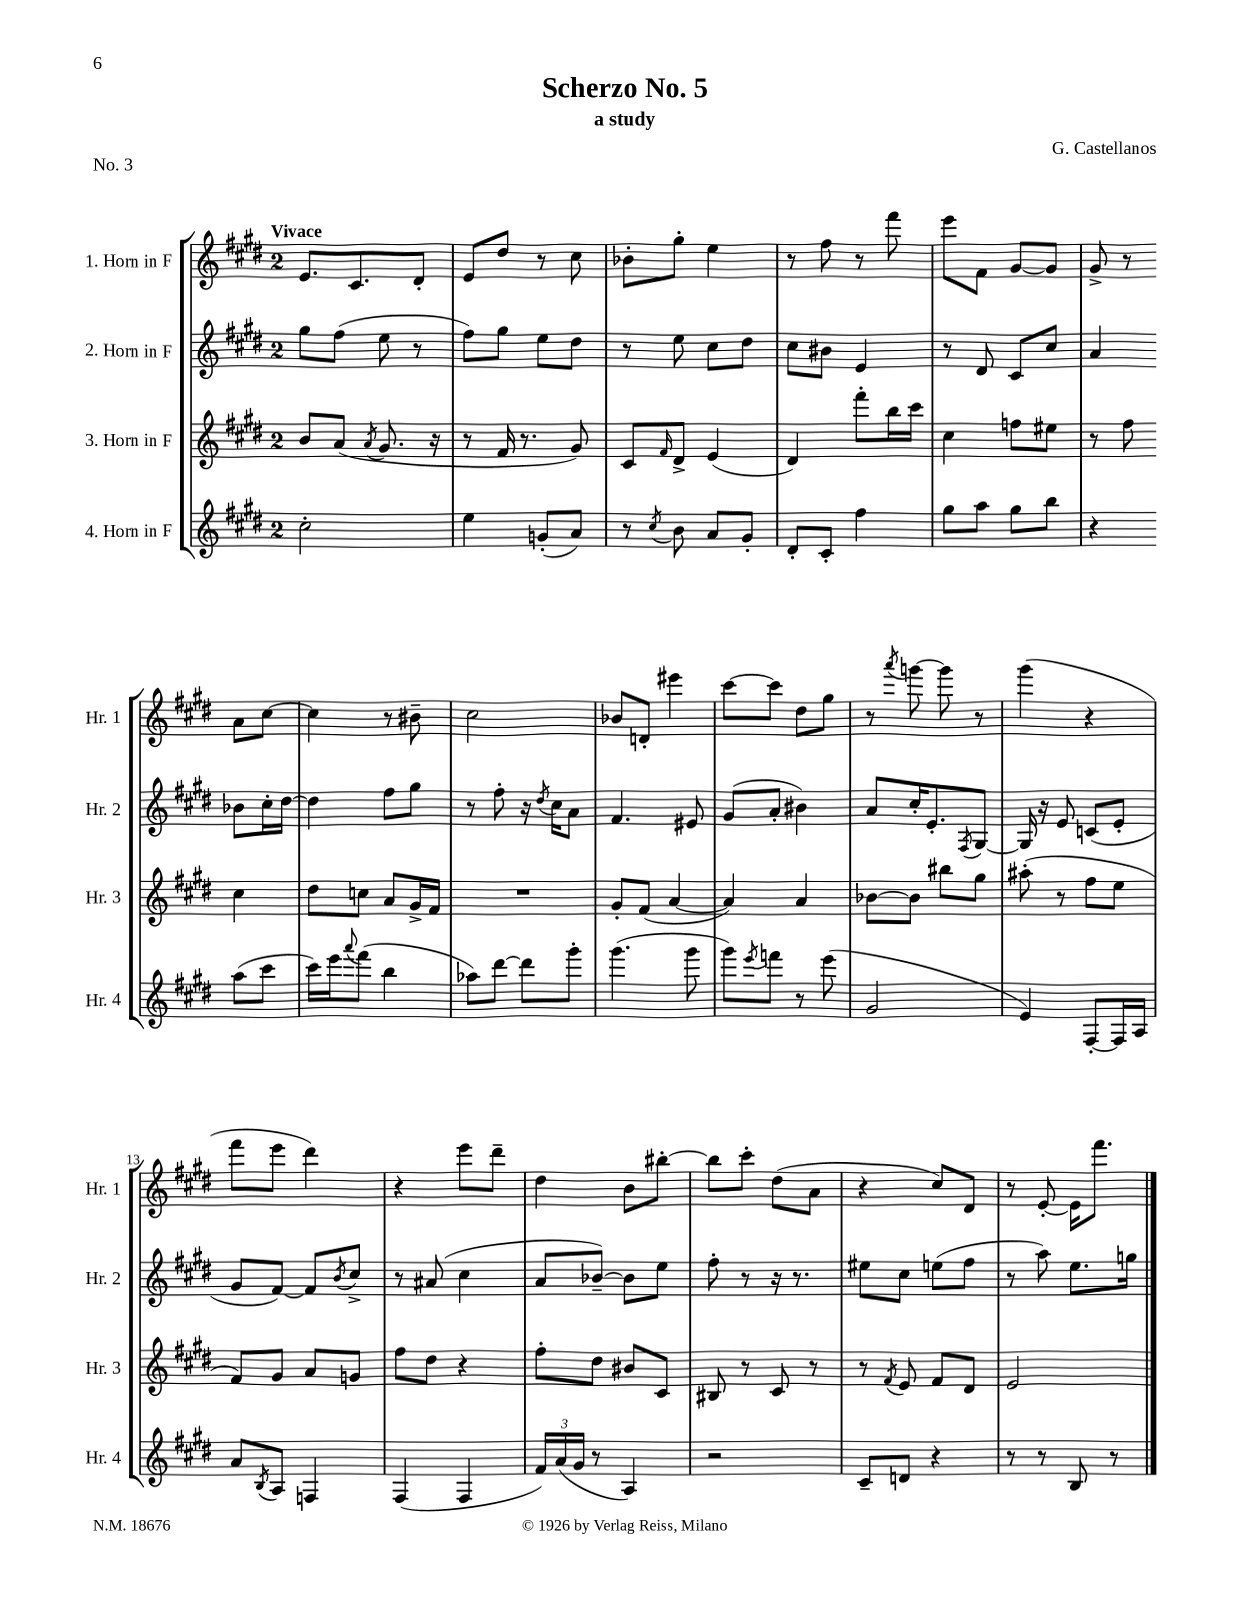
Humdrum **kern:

**kern	**kern	**kern	**kern
*staff4	*staff3	*staff2	*staff1
*clefG2	*clefG2	*clefG2	*clefG2
*k[f#c#g#d#]	*k[f#c#g#d#]	*k[f#c#g#d#]	*k[f#c#g#d#]
*M2/4	*M2/4	*M2/4	*M2/4
2cc#'	8b	8gg#	8.e
.	(8a	(8ff#	.
.	.	.	8.c#
.	8qa	.	.
.	8.g#	8ee	.
.	.	8r	8d#'
.	16r	.	.
=	=	=	=
4ee	8r	8ff#)	8e
.	16f#	8gg#	8dd#
.	8.r	.	.
(8g'	.	8ee	8r
8a)	8g#)	8dd#	8cc#
=	=	=	=
8r	8c#	8r	8b-'
8qcc#	16qqf#	.	.
8b	8d#^	8ee	8gg#'
8a	(4e	8cc#	4ee
8g#'	.	8dd#	.
=	=	=	=
8d#'	4d#)	8cc#	8r
8c#'	.	8b#	8ff#
4ff#	8fff#'	4e	8r
.	16bb	.	8fff#
.	16ccc#	.	.
=	=	=	=
8gg#	4cc#	8r	8eee
8aa	.	8d#	8f#
8gg#	8ff	8c#	[8g#
8bb	8ee#	8cc#	8g#]
=	=	=	=
4r	8r	4a	8g#^
.	8ff#	.	8r
(8aa	4cc#	8b-	8a
8ccc#	.	16cc#'	[8cc#
.	.	[16dd#	.
=	=	=	=
16ccc#)	8dd#	4dd#]	4cc#]
16eee	.	.	.
8qqaaa	.	.	.
(8fff#	8cc	.	.
4bb	8a	8ff#	8r
.	16g#^	8gg#	8b#~
.	16f#	.	.
=	=	=	=
8aa-)	2r	8r	2cc#
[8ddd#	.	8ff#'	.
8ddd#]	.	16r	.
.	.	8qdd#	.
.	.	16cc#	.
8ggg#'	.	8a	.
=	=	=	=
(4.ggg#	8g#'	4.f#	8b-
.	(8f#	.	8d'
.	[4a	.	4eee#
8ggg#	.	8e#	.
=	=	=	=
8ggg#)	4a])	(8g#	[8ccc#
8qeee	.	.	.
8fff	.	8a'	8ccc#]
8r	4a	4b#)	8dd#
(8eee	.	.	8gg#
=	=	=	=
2g#	[8b-	8a	8r
.	.	.	8qaaa
.	8b-]	16cc#'	[8ggg
.	.	8.e'	.
.	8bb#	.	8ggg]
.	.	8qF#	.
.	8gg#	[8G#	8r
=	=	=	=
4e)	(8aa#'	16G#]	(4ggg#
.	.	16r	.
.	8r	8e	.
[8F#'	8ff#	(8c	4r
16F#]	8ee	8e'	.
16A	.	.	.
=	=	=	=
8a	8f#)	8g#	8fff#
8qB	.	.	.
8A	8g#	[8f#)	8eee
4F	8a	8f#]	4ddd#)
.	.	8qb	.
.	8g	8cc#^	.
=	=	=	=
(4F#	8ff#	8r	4r
.	8dd#	(8a#	.
4F#	4r	4cc#	8eee
.	.	.	8ddd#~
=	=	=	=
24f#)	8ff#'	8a	4dd#
(24a	.	.	.
24g#	.	.	.
8r	8dd#	[8b-~)	.
4A)	8b#	8b-]	8b
.	8c#	8ee	[8bb#'
=	=	=	=
2r	8B#	8ff#'	8bb#]
.	8r	8r	8ccc#'
.	8c#	16r	(8dd#
.	.	8.r	.
.	8r	.	8a
=	=	=	=
8c#~	8r	8ee#	4r
.	8qf#	.	.
8d	8e	8cc#	.
4r	8f#	(8ee	8cc#)
.	8d#	8ff#	8d#
=	=	=	=
8r	2e	8r	8r
8r	.	8aa)	[8e'
8B	.	8.ee	16e]
.	.	.	8.fff#
8r	.	.	.
.	.	16gg	.
==	==	==	==
*-	*-	*-	*-
